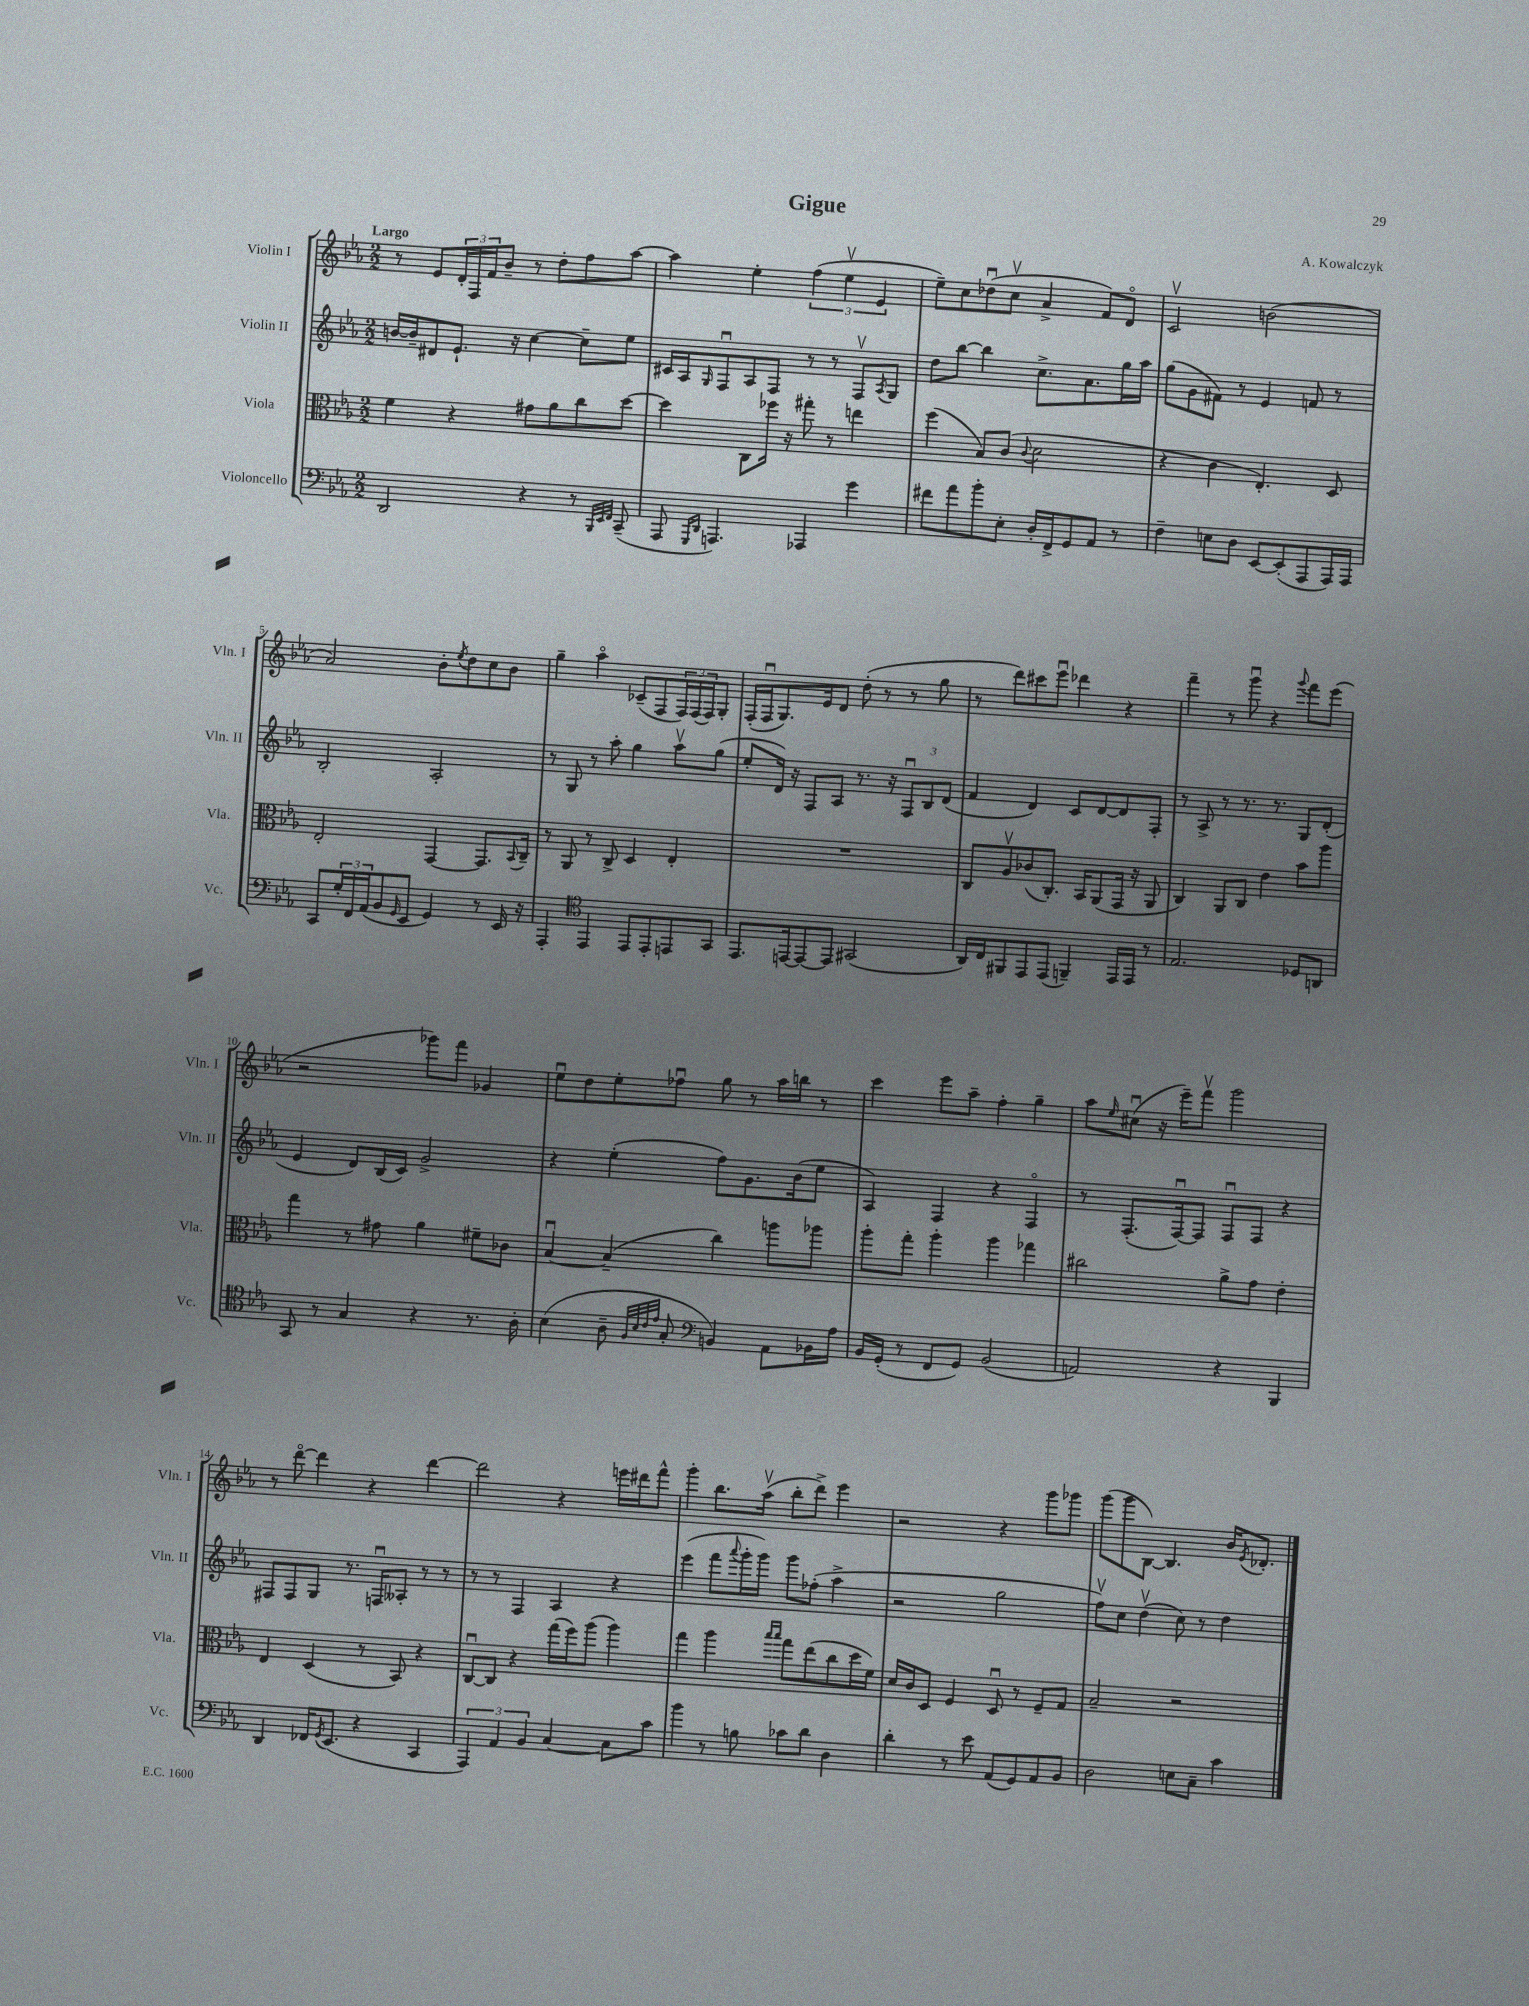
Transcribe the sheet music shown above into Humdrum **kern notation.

**kern	**kern	**kern	**kern
*staff4	*staff3	*staff2	*staff1
*clefF4	*clefC3	*clefG2	*clefG2
*k[b-e-a-]	*k[b-e-a-]	*k[b-e-a-]	*k[b-e-a-]
*M2/2	*M2/2	*M2/2	*M2/2
2DD	4f	[16b	8r
.	.	16b~]	.
.	.	8d#	8e-
.	4r	8.e-`	24d'
.	.	.	24F
.	.	.	24f
.	.	.	8b-~
.	.	16r	.
4r	8g#	[4cc	8r
.	8a-	.	8dd'
8r	8cc	8cc~]	8ff
32qqBBB-	.	.	.
32qqEE-	.	.	.
32qqFF	.	.	.
(8CC~	[8dd	8ee-	[8aa-
=	=	=	=
8AAA-	4dd]	16c#	4aa-]
.	.	16A-	.
16qqGGG	.	.	.
16qqDD	.	16qqG	.
4.AAA)	.	8Fu	.
.	8C	8A-	4ee-'
.	16ff-	8F	.
.	16r	.	.
4AAA-	8gg#'	8r	(6ff
.	8r	8r	.
.	.	.	6ee-v
4g	4ee	8Fv	.
.	.	.	6e-
.	.	8qA-	.
.	.	8G	.
=	=	=	=
8f#	(4ff	8dd	8ee-~)
8a-	.	[8bb-	8cc
8b-'	8B-)	4bb-]	(8dd-u
8E-'	(8c	.	8ccv
.	8qqc	.	.
16D'	2d	8.cc^	4a-^
16FF^	.	.	.
8GG	.	.	.
.	.	8.a-	.
8AA-	.	.	8f)
8r	.	16gg	8do
.	.	16aa-	.
=	=	=	=
4F~	4r	(8gg	2cv
.	.	8g	.
8E	4c	8f#)	.
8D	.	8r	.
[8EE-	4.E-')	4e-	(2b
(8EE-']	.	.	.
8AAA-	.	8f	.
16AAA-)	8D	8r	.
16AAA-	.	.	.
=	=	=	=
8CC	2E-'	2B-'	2a-)
24G'	.	.	.
24FF	.	.	.
(24AA-	.	.	.
8BB-	.	.	.
16qqGG	.	.	.
8EE-	.	.	.
4GG)	[4GG	2A-'	8b-'
.	.	.	8qee-
.	.	.	8dd
8r	8.GG]	.	8cc
16EE-	.	.	8b-
.	8qqBB-	.	.
16r	16C~	.	.
=	=	=	=
4AAA-'	8r	8r	4gg~
.	8AA-	8G	.
*clefC4	*	*	*
4EE-	8r	8r	4aa-o
.	8C^	8aa-'	.
8EE-	4D	4gg	(8c-~
8EE-'	.	.	8F
8EE	4E-'	8aa-v	24F)
.	.	.	(24F
.	.	.	24F)
8GG	.	(8gg	8G'
=	=	=	=
8.EE-	1r	8ee-'	(16F'
.	.	.	16Fu
.	.	16d)	8.G)
[16EE	.	16r	.
8EE_	.	8F	.
.	.	.	16e-
8EE]	.	8A-	8d
(2GG#	.	8.r	(8dd'
.	.	.	8r
.	.	16r	.
.	.	12Fu	8r
.	.	12B-	.
.	.	.	8gg
.	.	(12d	.
=	=	=	=
16AA-)	8C	4f	8r
16C	.	.	.
8FF#	8A-v	.	8ddd)
8EE-	(8c-	4d)	8ccc#
(8EE-	8.C')	.	8eee-u
4FF~)	.	8c	4ddd-
.	16BB-	.	.
.	(8AA-	[8d	.
16EE-	16GG	8d]	4r
16EE-	16r	.	.
8r	8AA-	8F'	.
=	=	=	=
2.E-	4C)	8r	4fff~
.	.	8A-^	.
.	8AA-	8r	8r
.	8C	8.r	8gggu
.	4e-	.	4r
.	.	8.r	.
.	.	.	8qqggg
8D-	8b-	8G	8fff
8AA	8aa-	(8d'	(8eee-
=	=	=	=
8GG	4gg	4e-	2r
8r	.	.	.
4G	8r	8d)	.
.	8g#	(16B-	.
.	.	16c)	.
4r	4a-	2g^	8ggg-)
.	.	.	8fff
8.r	8f#~	.	4g-
.	8c-	.	.
16A-'	.	.	.
=	=	=	=
(4B-	[4B-u	4r	8ee-u
.	.	.	8dd
8A-~	(4B-~]	(4ee-'	8ee-'
32qqF	.	.	.
32qqB-	.	.	.
32qqc	.	.	.
32qqe-	.	.	.
8G'	.	.	8ff-u
*clefF4	*	*	*
4BB)	4cc)	8ff)	8gg
.	.	8.g	8r
8AA-	8aa	.	16aa-
.	.	(16b-	16bb
16BB-	8aa-	8ee-	8r
16A-	.	.	.
=	=	=	=
16BB-	8aa-'	4A-)	4ccc
(16GG'	.	.	.
8r	8gg'	.	.
8FF	4aa-'	4F	8eee-
8GG)	.	.	8aa-~
(2BB-	4aa-	4r	4ff'
.	4gg-	4Fo	4gg~
=	=	=	=
2AA)	2cc#	8r	8aa-
.	.	.	16qqee-
.	.	(8.F'	(8cc#u
.	.	.	16r
.	.	[16Fu)	16eee-~)
.	.	8F]	8fffv
4r	8a-^	8Fu	2ggg
.	8g	8F	.
4BBB-	4e-'	4r	.
=	=	=	=
4DD	4E-	8F#	8r
.	.	8F#	[8dddo
16FF-	(4D	8G	4ddd]
8qGG	.	.	.
(8.EE-	.	.	.
.	.	8.r	.
4r	8r	.	4r
.	.	16Fu	.
.	8BB-)	8A--'	.
4CC	4r	8r	[4ddd
.	.	8r	.
=	=	=	=
6AAA-)	[8Cu	8r	2ddd]
.	8C]	8r	.
6AA-	.	.	.
.	4r	4F	.
6BB-	.	.	.
[4C	(16gg	4A-	4r
.	16ff)	.	.
.	(8aa-	.	.
8C]	4aa-)	4r	16eee
.	.	.	16ddd#
8c	.	.	8fff^^
=	=	=	=
4b-	4gg	(4eee-	4ggg'
8r	4aa-	8fff	8.bb-
.	.	8qqaaa-	.
8B	.	16ggg'	.
.	.	16ggg)	(16aa-v
.	16qqbb-	.	.
.	16qqbb-	.	.
8c-	8gg	8ggg	8bb-'
8d	(8ee-	(8ff-'	8ddd^)
4D	8cc	4aa-^	4eee-
.	16dd	.	.
.	16f)	.	.
=	=	=	=
4d'	16d	2r	2r
.	16c	.	.
.	8D	.	.
8r	4F	.	.
8e-	.	.	.
(8AA-	8Du	2gg	4r
8GG)	8r	.	.
8AA-	8F~	.	8ggg
8BB-	8G	.	8ggg-
=	=	=	=
2D	2B-~	8ffv)	(8ggg
.	.	8cc	8ggg
.	.	(4ddv	[8B-)
.	.	.	4.B-]
8E	2r	8cc)	.
8C~	.	8r	.
4c	.	4dd	16b-
.	.	.	8qe-
.	.	.	8.d-'
==	==	==	==
*-	*-	*-	*-
